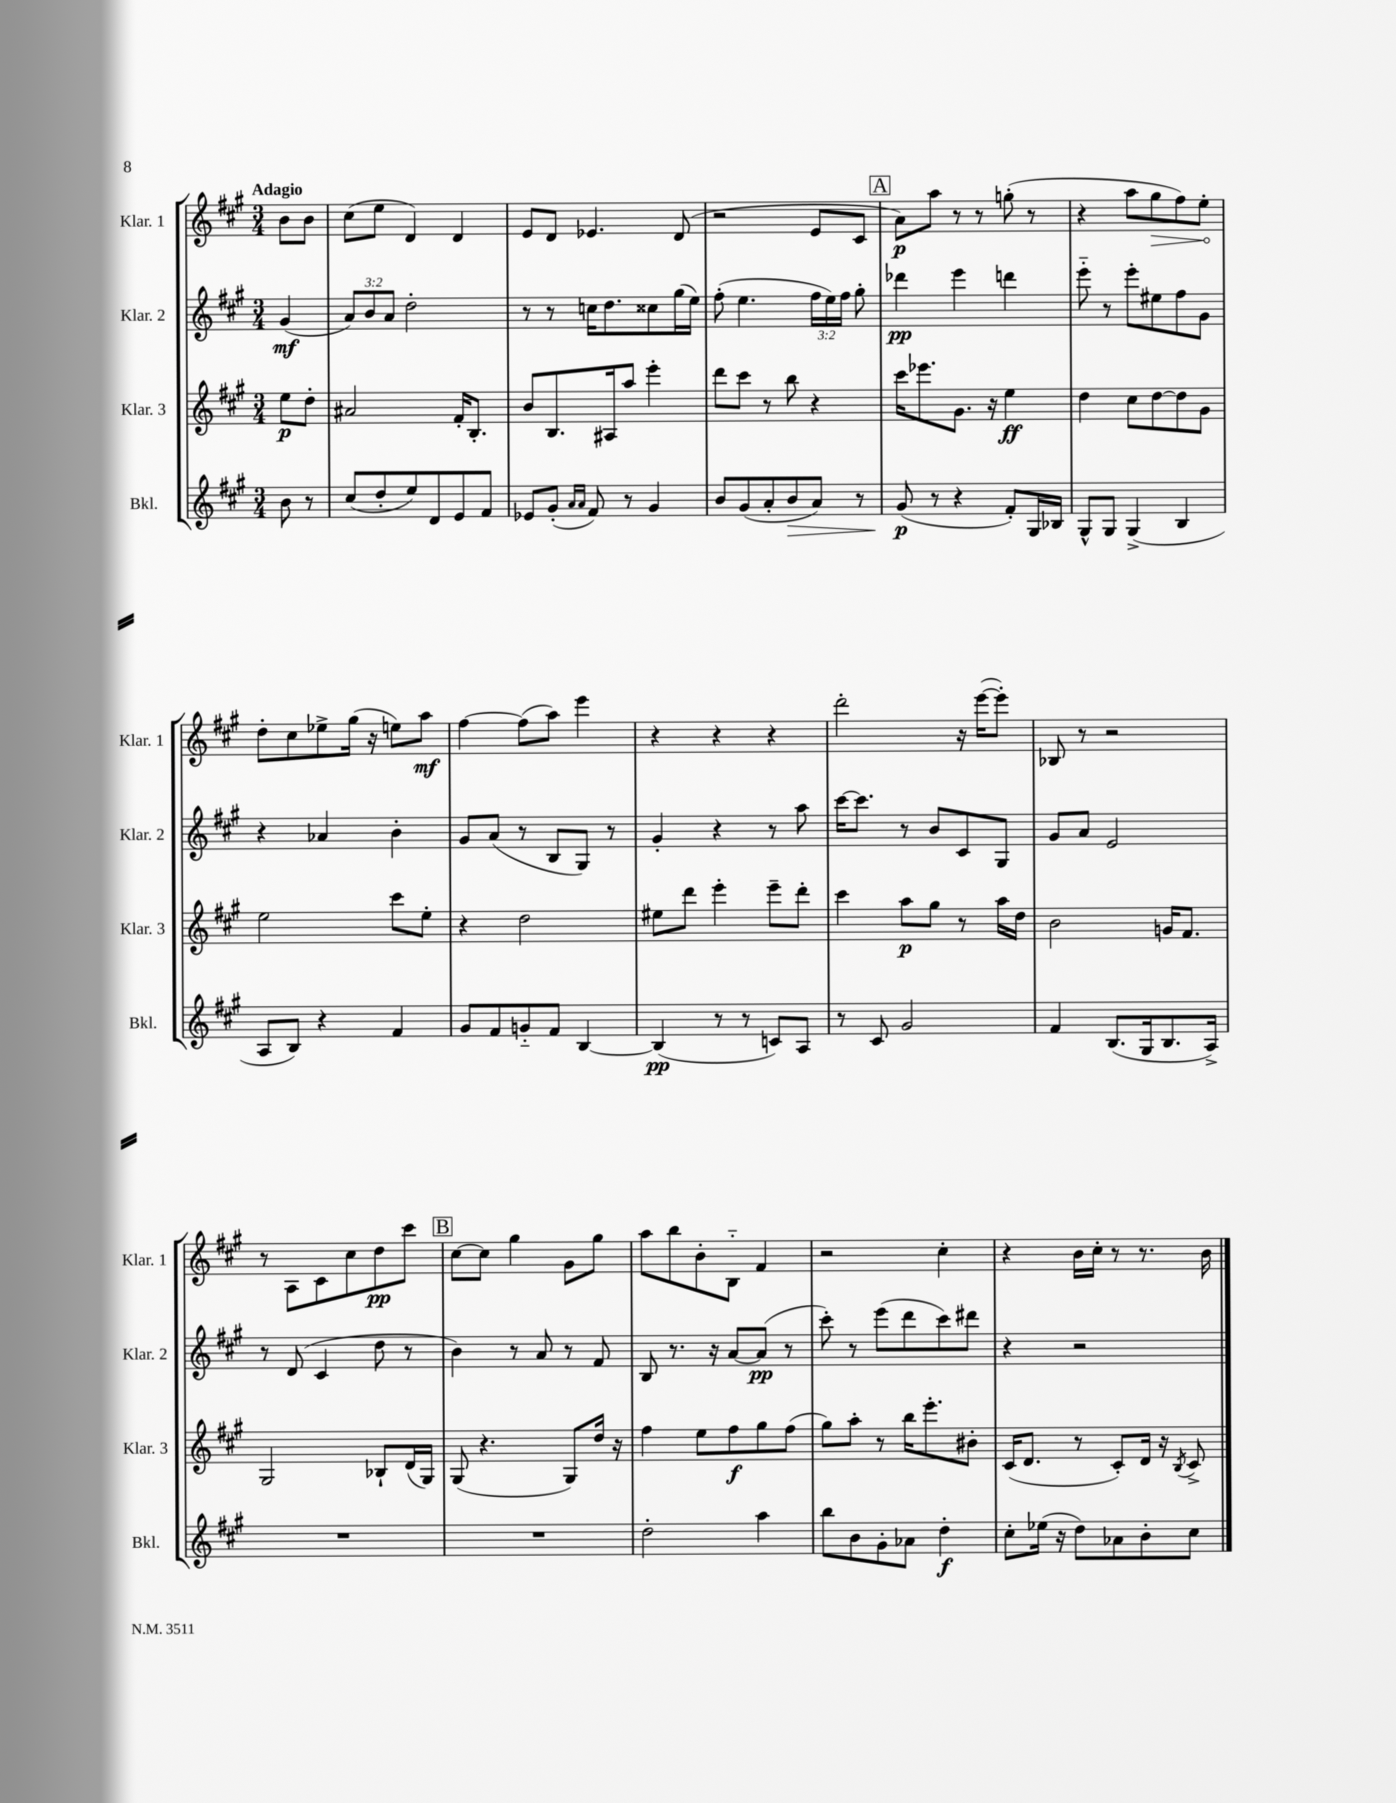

**kern	**kern	**kern	**kern
*staff4	*staff3	*staff2	*staff1
*clefG2	*clefG2	*clefG2	*clefG2
*k[f#c#g#]	*k[f#c#g#]	*k[f#c#g#]	*k[f#c#g#]
*M3/4	*M3/4	*M3/4	*M3/4
8b	8ee	(4g#	8b
8r	8dd'	.	8b
=	=	=	=
(8cc#	2a#	12a)	(8cc#
.	.	12b	.
8dd'	.	.	8ee
.	.	12a	.
8ee)	.	2dd'	4d)
8d	.	.	.
8e	16f#'	.	4d
.	8.B'	.	.
8f#	.	.	.
=	=	=	=
8e-	8b	8r	8e
(8g#'	8.B	8r	8d
16qqa	.	.	.
16qqa	.	.	.
8f#)	.	16cc	4.e-
.	16A#	8.dd	.
8r	8aa	.	.
4g#	4eee'	8cc##	.
.	.	(16gg#	(8d
.	.	16ee)	.
=	=	=	=
8b	8ddd	(8ff#'	2r
(8g#	8ccc#	4.ee	.
8a'	8r	.	.
8b	8bb	.	.
8a)	4r	24ff#	8e
.	.	24ee)	.
.	.	24ff#	.
8r	.	8gg#'	8c#
=	=	=	=
(8g#	16ccc#	4ddd-	8a)
.	8.eee-	.	.
8r	.	.	8aa
4r	8.g#	4eee	8r
.	.	.	8r
.	16r	.	.
8f#')	4ee	4ddd	(8gg'
16G#	.	.	8r
16B-	.	.	.
=	=	=	=
8G#^^	4dd	8eee'~	4r
8G#	.	8r	.
(4G#^	8cc#	8eee'	8aa
.	[8dd	8ee#	8gg#
4B	8dd]	8ff#	8ff#)
.	8g#	8g#	8ee'
=	=	=	=
8A	2ee	4r	8dd'
8B)	.	.	8cc#
4r	.	4a-	8ee-^
.	.	.	(16gg#
.	.	.	16r
4f#	8ccc#	4b'	8ee)
.	8ee'	.	8aa
=	=	=	=
8g#	4r	8g#	[4ff#
8f#	.	(8a	.
8g'~	2dd	8r	(8ff#]
8f#	.	8B	8aa)
[4B	.	8G#)	4eee
.	.	8r	.
=	=	=	=
(4B]	8ee#	4g#'	4r
.	8ddd	.	.
8r	4eee'	4r	4r
8r	.	.	.
8c)	8eee~	8r	4r
8A	8ddd'	8aa	.
=	=	=	=
8r	4ccc#	[16ccc#	2ddd'
.	.	8.ccc#]	.
8c#	.	.	.
2g#	8aa	8r	.
.	8gg#	8b	.
.	8r	8c#	16r
.	.	.	([16eee
.	16aa	8G#	8eee'])
.	16dd	.	.
=	=	=	=
4f#	2b	8g#	8B-
.	.	8a	8r
(8.B	.	2e	2r
16G#	.	.	.
8.B	16g	.	.
.	8.f#	.	.
16A^)	.	.	.
=	=	=	=
2.r	2G#	8r	8r
.	.	(8d	8A
.	.	4c#	8c#
.	.	.	8cc#
.	8B-`	8dd	8dd
.	(16d	8r	8ccc#
.	16G#)	.	.
=	=	=	=
2.r	(8G#	4b)	[8cc#
.	4.r	.	8cc#]
.	.	8r	4gg#
.	.	8a	.
.	8G#)	8r	8g#
.	16dd	8f#	8gg#
.	16r	.	.
=	=	=	=
2dd'	4ff#	8B	8aa
.	.	8.r	8bb
.	8ee	.	8b'
.	.	16r	.
.	8ff#	[8a	8B'~
4aa	8gg#	(8a]	4f#
.	(8ff#	8r	.
=	=	=	=
8bb	8gg#)	8ccc#')	2r
8b	8aa'	8r	.
8g#'	8r	(8eee	.
8a-	16bb	8ddd	.
.	8.eee'	.	.
4dd'	.	8ccc#)	4cc#'
.	8b#'	8ddd#	.
=	=	=	=
8cc#'	(16c#	4r	4r
.	8.d	.	.
(16ee-	.	.	.
16r	.	.	.
8dd)	8r	2r	16b
.	.	.	16cc#'
8a-	8c#')	.	8r
8b'	16d	.	8.r
.	16r	.	.
.	8qB	.	.
8cc#	8c#^	.	.
.	.	.	16b
==	==	==	==
*-	*-	*-	*-
